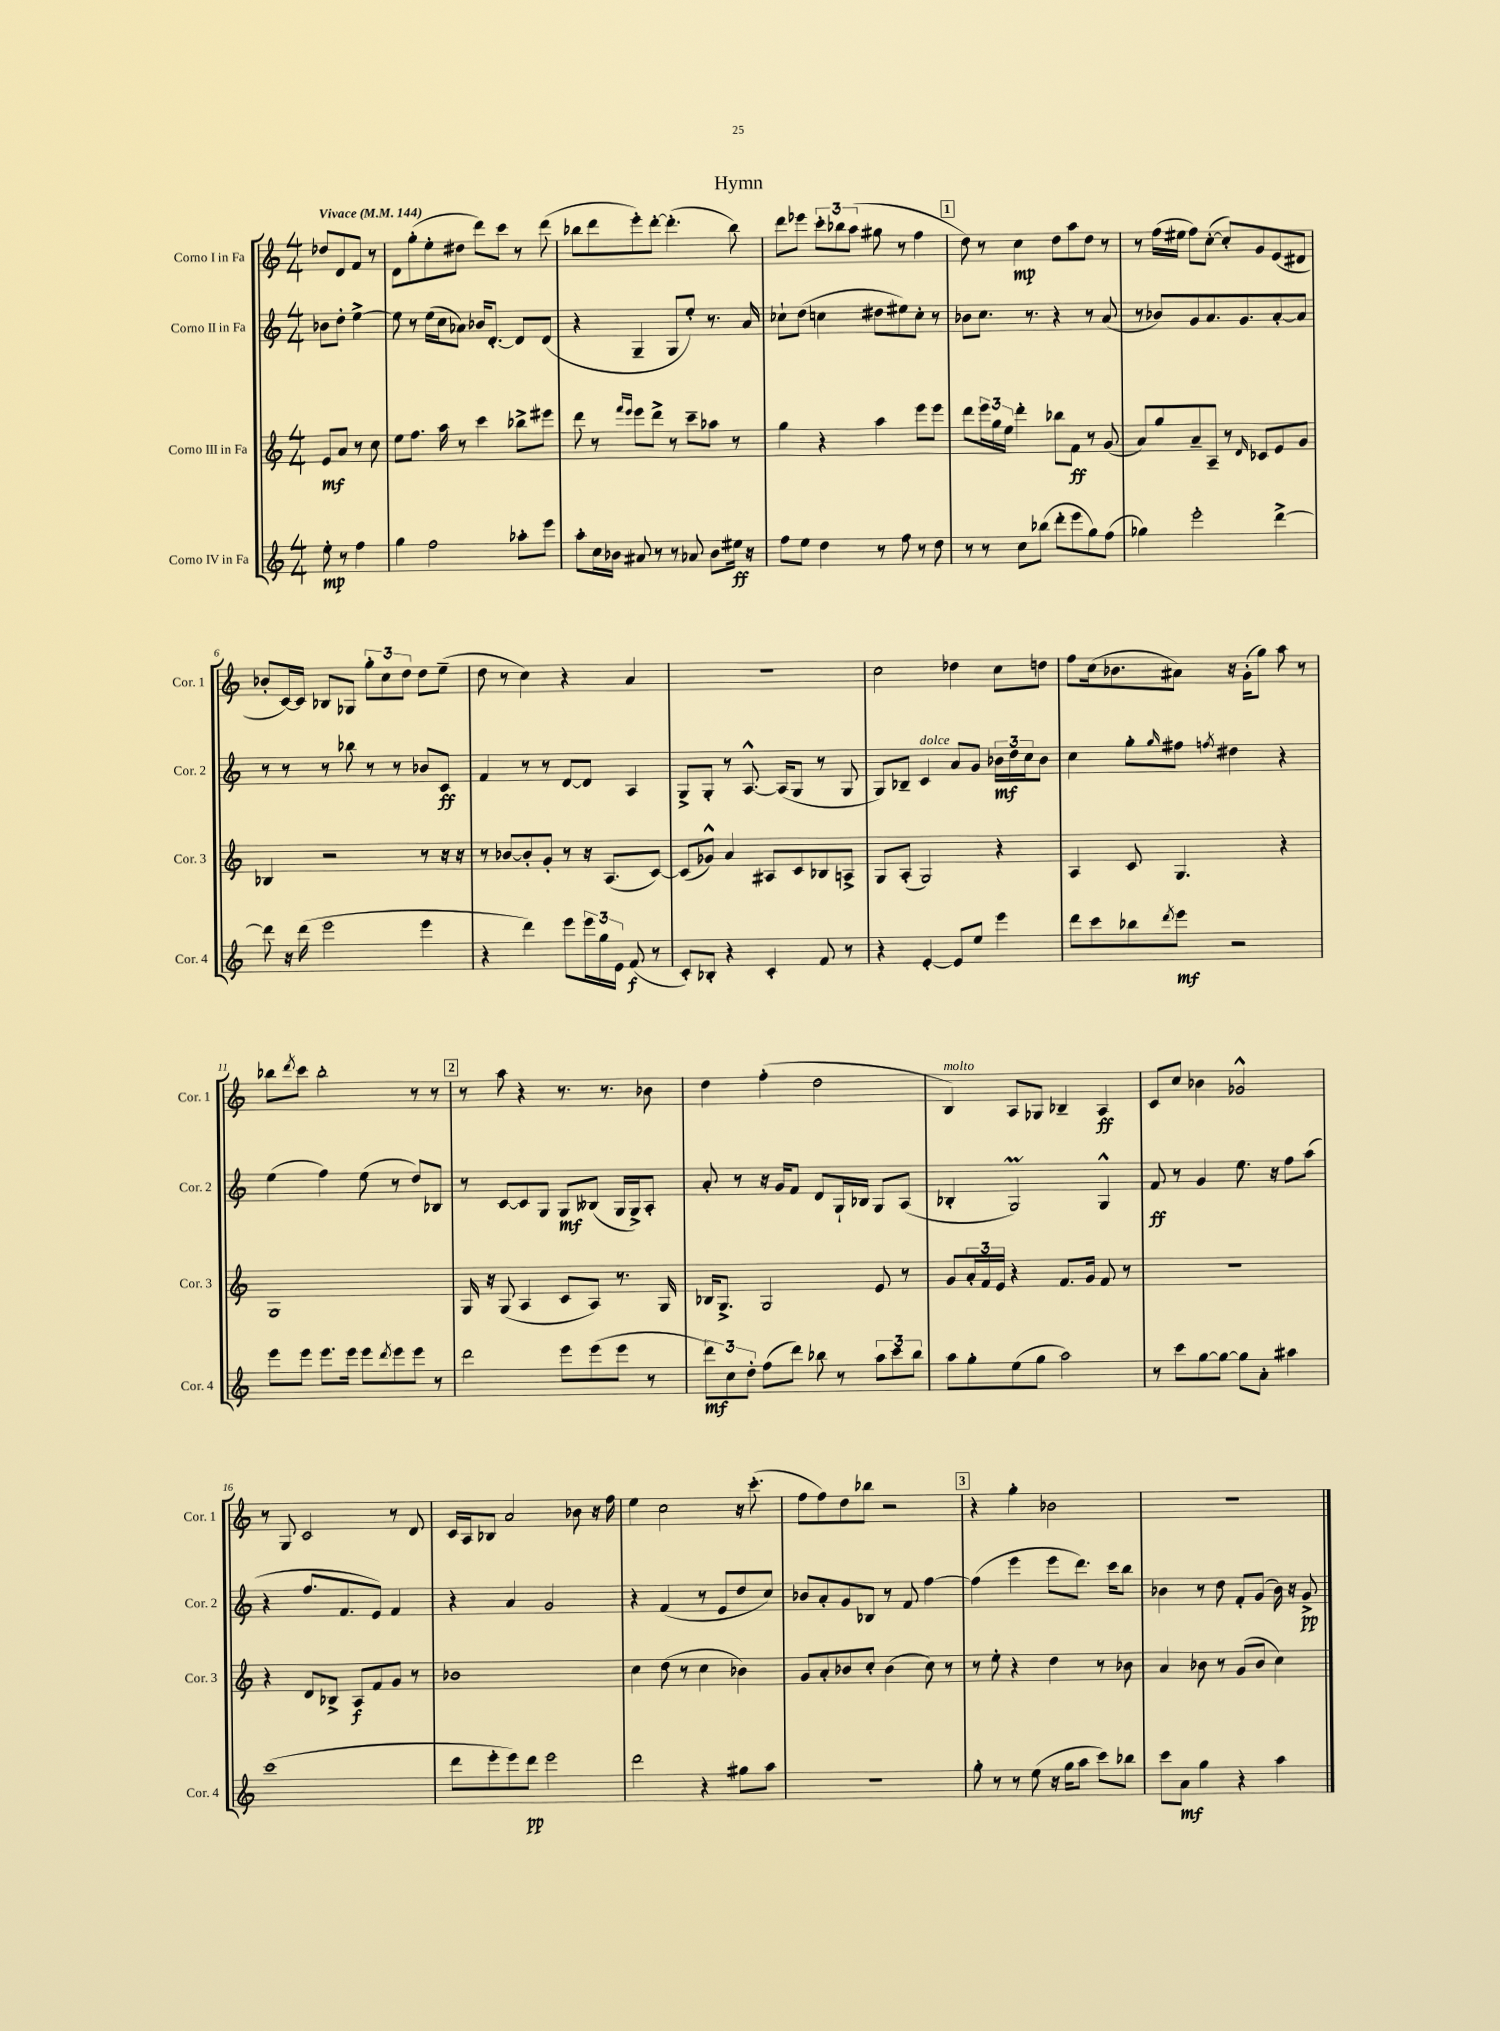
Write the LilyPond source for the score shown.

\header { title = "Hymn" }
<<
\new StaffGroup <<
\new Staff = "s0" \with { instrumentName = "Corno I in Fa" shortInstrumentName = "Cor. 1" } {
    \clef treble \key c \major \numericTimeSignature \time 4/4 \partial 2 \tempo "Vivace" 4 = 144
    des''8 d'8 f'8 r8 |
    d'8 g''8-.( e''8-. dis''8 d'''8) c'''8 r8 d'''8( |
    bes''8 d'''8 e'''8-.) d'''8~-. d'''4.-.( bes''8) |
    d'''8 ees'''8 \tuplet 3/2 { c'''8-. bes''8 a''8( } gis''8 r8 f''4 |
    \mark \markup { \box "1" } d''8) r8 c''4\mp d''8 a''8 d''8 r8 |
    r8 f''16( eis''16 f''8) c''8~-.( c''8-.) g'8 e'8( dis'8 |
    bes'8-. c'16~) c'16 bes8 ges8 \tuplet 3/2 { g''8-. c''8 d''8 } d''8 e''8--( |
    d''8 r8 c''4) r4 a'4 |
    R1 |
    c''2 des''4 c''8 d''8 |
    f''8 c''16( bes'8. ais'8) r16 g'16-.( g''8) a''8 r8 |
    bes''8 \acciaccatura { d'''8 } c'''8 bes''2-. r8 r8 |
    \mark \markup { \box "2" } r8 a''8 r4 r8. r8. bes'8 |
    d''4 f''4-.( d''2 |
    b4^\markup { \italic "molto" }) a8 ges8 bes4-- a4\ff |
    c'8 c''8 bes'4 ges'2-^ |
    r8 g8 c'2 r8 d'8 |
    c'16 a16 bes8 a'2 bes'8 r16 f''16 |
    e''4 c''2 r16 c'''8.-.( |
    f''8 f''8) d''8 bes''8 r2 |
    \mark \markup { \box "3" } r4 g''4-. bes'2 |
    R1 \bar "|." |
}
\new Staff = "s1" \with { instrumentName = "Corno II in Fa" shortInstrumentName = "Cor. 2" } {
    \clef treble \key c \major \numericTimeSignature \time 4/4 \partial 2
    bes'8 d''8-. e''4~-> |
    e''8 r8 e''16( c''16 aes'8) bes'16 d'8.~-. d'8 d'8( |
    r4 g4-- g8 e''8-.) r8. a'16 |
    ces''8-! d''8( c''4 dis''8 eis''8) c''8-. r8 |
    \mark \markup { \box "1" } bes'8 c''8. r8. r4 r8 a'8( |
    r8 bes'8) g'8 a'8. g'8. a'8~-. a'8 |
    r8 r8 r8 bes''8 r8 r8 bes'8 c'8\ff |
    f'4 r8 r8 d'8~ d'8 a4 |
    g8-> g8-. r8 a8.~-^ a16( g8 r8 g8 |
    g8) bes8-- c'4^\markup { \italic "dolce" } a'8 g'8 \tuplet 3/2 { bes'16\mf d''16 c''16 } bes'8 |
    c''4 g''8-. \grace { g''16 } fis''8 \acciaccatura { f''8 } dis''4 r4 |
    e''4( f''4) e''8( r8 d''8) bes8 |
    \mark \markup { \box "2" } r8 c'8~ c'8 g8 g8\mf beses8( g16 g16->) a8-. |
    a'8-. r8 r16 g'16 f'8 d'8 g16-! bes16 g8 a8( |
    bes4-. g2\prall) g4-^ |
    f'8\ff r8 g'4 e''8. r16 f''8 a''8( |
    r4 f''8. f'8. e'8) f'4 |
    r4 a'4 g'2 |
    r4 f'4( r8 e'8 d''8 c''8) |
    bes'8 a'8-. g'8 bes8 r8 f'8 f''4~ |
    \mark \markup { \box "3" } f''4( e'''4 e'''8 d'''8.) c'''16 b''8 |
    bes'4 r8 d''8 f'8-. g'8( bes'16) r16 g'8->\pp \bar "|." |
}
\new Staff = "s2" \with { instrumentName = "Corno III in Fa" shortInstrumentName = "Cor. 3" } {
    \clef treble \key c \major \numericTimeSignature \time 4/4 \partial 2
    e'8\mf a'8 r8 c''8 |
    e''8 f''8. a''16 r8 c'''4 bes''8-> eis'''8 |
    d'''8 r8 \grace { f'''16 e'''16 } e'''8 d'''8-> r8 c'''8-- aes''8 r8 |
    g''4 r4 a''4 e'''8 e'''8 |
    \mark \markup { \box "1" } d'''8 \tuplet 3/2 { e'''16 g''16 e''16 } d'''4-. bes''8 f'8\ff r8 g'8( |
    a'8) g''8 a'8-- a8-- r8 \grace { d'16 } ces'8 e'8 g'8 |
    bes4 r2 r8 r16 r16 |
    r8 bes'8~ bes'8-. g'8-. r8 r16 a8.( c'8~) |
    c'8( ges'8-^) a'4 ais8 c'8 bes8 a8-> |
    g8 a8-.( g2) r4 |
    a4 c'8 g4. r4 |
    g1 |
    \mark \markup { \box "2" } g16 r16 g8( a4 c'8 a8) r8. g16 |
    bes16 g8.-> g2 e'8 r8 |
    g'8 \tuplet 3/2 { a'16-. f'16 e'16 } r4 f'8. g'16 f'8 r8 |
    R1 |
    r4 d'8 bes8-> a8\f f'8 g'8 r8 |
    bes'1 |
    c''4 d''8( r8 c''4 bes'4) |
    g'8 a'8-. bes'8 c''8-. bes'4( c''8) r8 |
    \mark \markup { \box "3" } r8 e''8-. r4 d''4 r8 bes'8 |
    a'4 bes'8 r8 g'8( bes'8 c''4) \bar "|." |
}
\new Staff = "s3" \with { instrumentName = "Corno IV in Fa" shortInstrumentName = "Cor. 4" } {
    \clef treble \key c \major \numericTimeSignature \time 4/4 \partial 2
    e''8-.\mp r8 f''4 |
    g''4 f''2 aes''8-. e'''8 |
    a''8-. c''16 bes'16 ais'8 r8 r8 aes'8 bes'8 eis''16\ff r16 |
    f''8 e''8 d''4 r8 f''8 r8 d''8 |
    \mark \markup { \box "1" } r8 r8 c''8 bes''8( d'''8-. e'''8 g''8) f''8( |
    ges''4) e'''2-. d'''4~-> |
    d'''8 r16 d'''16( e'''2 e'''4 |
    r4 d'''4) e'''8 \tuplet 3/2 { e'''16 g''16 e'16 } f'8\f( r8 |
    c'8-.) bes8-. r4 c'4-. f'8 r8 |
    r4 e'4~-. e'8 e''8 e'''4 |
    d'''8 c'''8 bes''8 \acciaccatura { d'''8 } e'''8\mf r2 |
    e'''8 e'''8 e'''8. e'''16 e'''8 \acciaccatura { d'''8 } e'''8 e'''8 r8 |
    \mark \markup { \box "2" } d'''2 e'''8 e'''8( e'''8 r8 |
    \tuplet 3/2 { d'''8\mf) c''8 d''8-. } f''8( d'''8) bes''8 r8 \tuplet 3/2 { a''8 c'''8 bes''8 } |
    a''8 g''8-. e''8( g''8 a''2) |
    r8 c'''8 g''8~ g''8~ g''8 a'8-. ais''4 |
    c'''1( |
    d'''8 e'''8-. e'''8) d'''8\pp e'''2 |
    d'''2 r4 gis''8 a''8 |
    r1 |
    \mark \markup { \box "3" } g''8-. r8 r8 e''8( r16 g''16 a''8 c'''8) bes''8 |
    c'''8 a'8\mf g''4 r4 a''4 \bar "|." |
}
>>
>>
